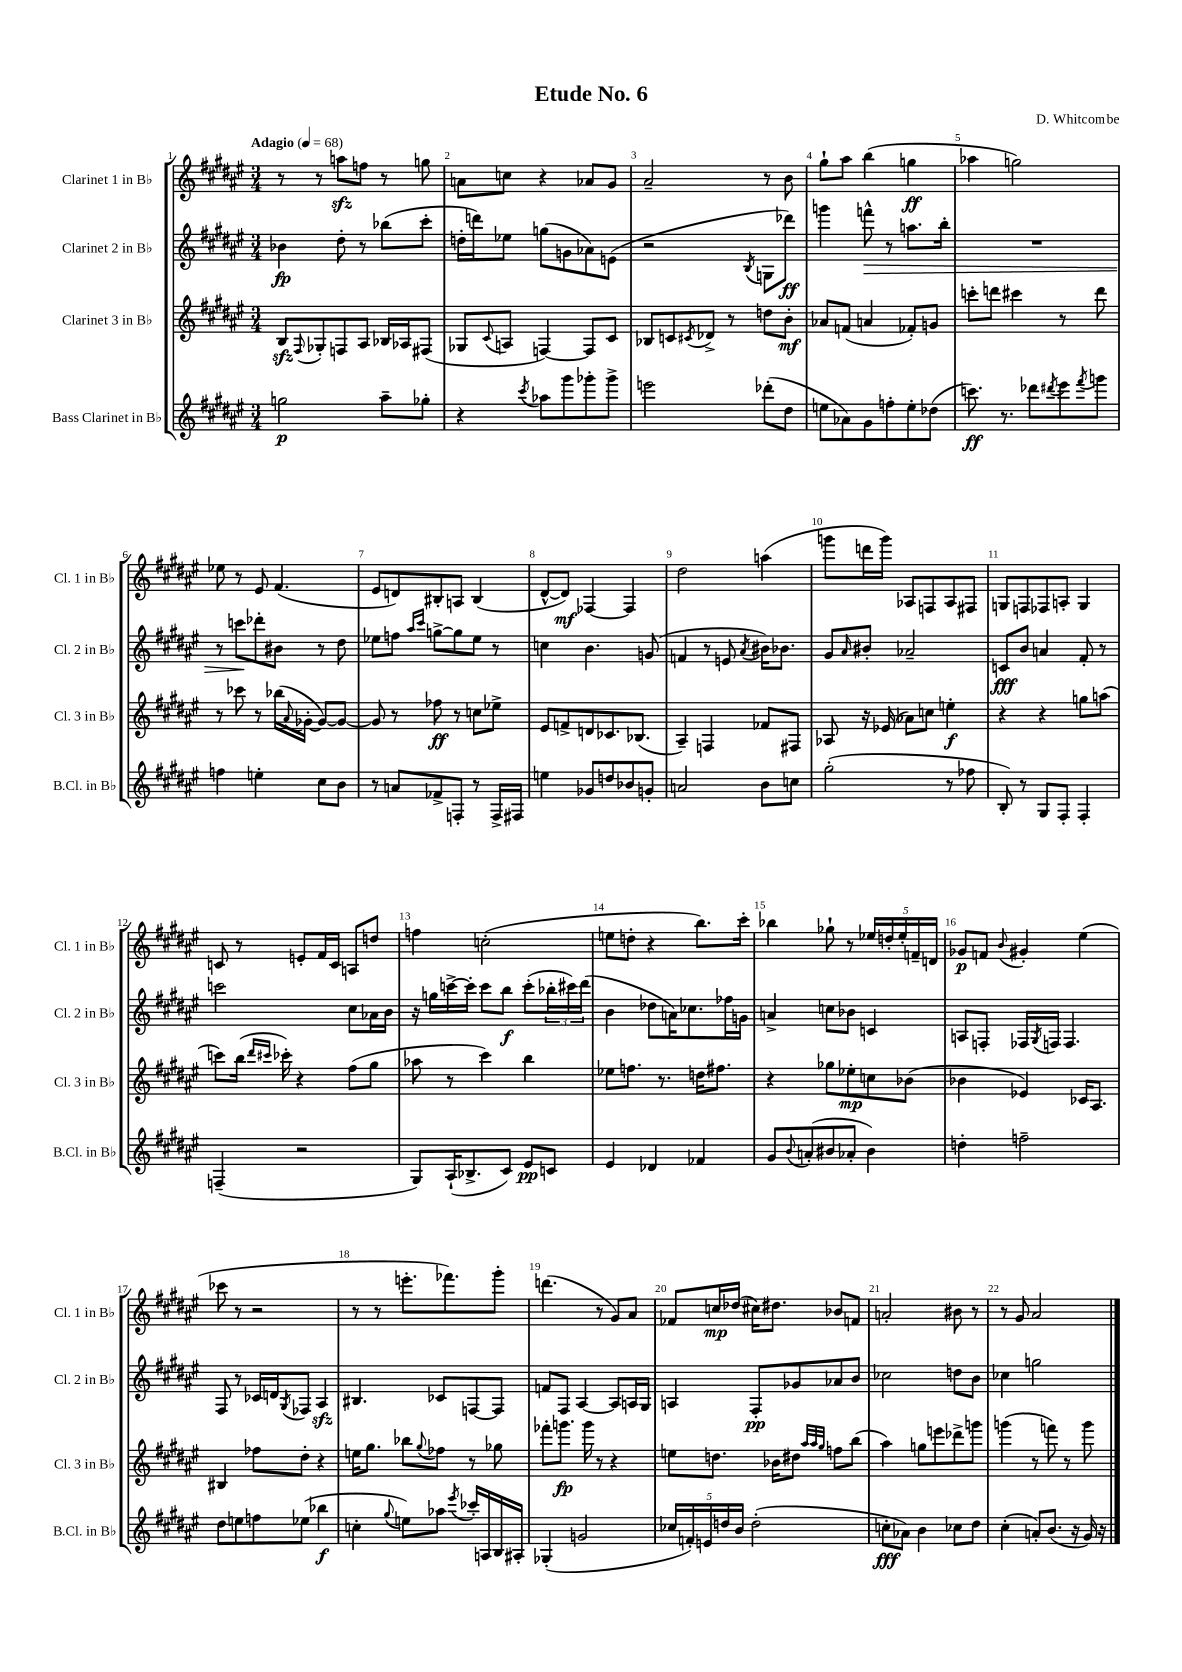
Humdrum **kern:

**kern	**dynam	**kern	**dynam	**kern	**dynam	**kern	**dynam
*part4	*part4	*part3	*part3	*part2	*part2	*part1	*part1
*staff4	*staff4	*staff3	*staff3	*staff2	*staff2	*staff1	*staff1
*I"Bass Clarinet in B♭	*	*I"Clarinet 3 in B♭	*	*I"Clarinet 2 in B♭	*	*I"Clarinet 1 in B♭	*
*I'B.Cl. in B♭	*	*I'Cl. 3 in B♭	*	*I'Cl. 2 in B♭	*	*I'Cl. 1 in B♭	*
*clefG2	*	*clefG2	*	*clefG2	*	*clefG2	*
*k[f#c#g#d#a#e#]	*	*k[f#c#g#d#a#e#]	*	*k[f#c#g#d#a#e#]	*	*k[f#c#g#d#a#e#]	*
*M3/4	*	*M3/4	*	*M3/4	*	*M3/4	*
*MM68	*	*MM68	*	*MM68	*	*MM68	*
=1	=1	=1	=1	=1	=1	=1	=1
!	!	!	!	!	!	!LO:TX:a:B:t=Adagio	!
2ggn\	p	8Bzz/L	.	4b-X\	fp	8r	.
.	.	8qqF#/	.	.	.	.	.
.	.	8G-X'/	.	.	.	8r	.
.	.	8Fn/	.	8dd#'\	.	8aanzz\L	.
.	.	8A#/J	.	8r	.	8ffn\J	.
8aa#~\L	.	16B-X/LL	.	(8bb-X\L	.	8r	.
.	.	16A-X/J	.	.	.	.	.
8gg-X'\J	.	(8F#X/J	.	8ccc#'\J	.	8ggn\	.
=2	=2	=2	=2	=2	=2	=2	=2
4r	.	8G-X/L	.	16ddn'\LL	.	8an\L	.
.	.	.	.	16dddn\J)	.	.	.
.	.	8qqc#/	.	.	.	.	.
.	.	8An/J	.	8ee-X\J	.	8ccn\J	.
8qccc#/	.	.	.	.	.	.	.
8aa-X\L	.	[4Fn/)	.	(8ggn\L	.	4r	.
8ggg#\	.	.	.	8gn\	.	.	.
8ggg-X'\	.	8F/L]	.	8a-X\)	.	8a-X/L	.
8ggg-^\J	.	8c#/J	.	(8en\J	.	8g#/J	.
=3	=3	=3	=3	=3	=3	=3	=3
2eeen\	.	8B-X/L	.	2r	.	2a#~/	.
.	.	8cn/	.	.	.	.	.
.	.	8qc#X/	.	.	.	.	.
.	.	8d-X^/J	.	.	.	.	.
.	.	8r	.	.	.	.	.
.	.	.	.	8qB/	.	.	.
(8ddd-X'\L	.	8ddn\L	.	8Gn\L	.	8r	.
8dd#\J	.	8b'\J	mf	8ddd-X\J)	ff	8b\	.
=4	=4	=4	=4	=4	=4	=4	=4
8een\L	.	8a-X/L	.	4gggn\	.	8gg#`\L	.
8a-X\)	.	(8fn/J	.	.	.	8aa#\J	.
!	!	!	!	!	!LO:HP:b	!	!
8g#\	.	4an/	.	8fffn^^\	>	(4bb\	.
8ffn'\	.	.	.	8r	.	.	.
8ee'\	.	8f-X'/L)	.	8.aan\L	.	4ggn\	ff
(8dd-X\J	.	8gn/J	.	.	.	.	.
.	.	.	.	16bb'\Jk	.	.	.
=5	=5	=5	=5	=5	=5	=5	=5
8.cccn\)	ff	8cccn'\L	.	2.r	.	4aa-X\	.
.	.	8dddn\J	.	.	.	.	.
8.r	.	.	.	.	.	.	.
.	.	4ccc#X\	.	.	.	2ggn\)	.
8ddd-X\L	.	.	.	.	.	.	.
8qddd#X/	.	.	.	.	.	.	.
8eee#\	.	8r	.	.	.	.	.
8qfff#/	.	.	.	.	.	.	.
8gggn\J	.	8ddd\	.	.	.	.	.
!!LO:LB:g=z
=6	=6	=6	=6	=6	=6	=6	=6
4ffn\	.	8r	.	8r	.	8ee-X\	.
.	.	8ccc-X\	.	8cccn\L	.	8r	.
4een'\	.	8r	.	8ddd-X'\	]	8e#/	.
.	.	(16bb-X\LL	.	8b#X\J	.	(4.f#/	.
.	.	8qqa#/	.	.	.	.	.
.	.	[16g-X'\JJ	.	.	.	.	.
8cc#\L	.	8g-/L_)	.	8r	.	.	.
8b\J	.	8g-/J_	.	8dd#\	.	.	.
=7	=7	=7	=7	=7	=7	=7	=7
8r	.	8g-/]	.	8ee-X\L	.	8e#/L	.
8an/L	.	8r	.	8ffn\J	.	8dn/)	.
.	.	.	.	16qqaa#/LL	.	.	.
.	.	.	.	16qqccc#/JJ	.	.	.
8f-X^/	.	8ff-X\	ff	[8ggn^\L	.	8B#X'/	.
8Fn'/J	.	8r	.	8gg\]	.	8An/J	.
8r	.	8ccn\L	.	8ee-\J	.	(4B#/	.
16F^/LL	.	8ee-X^\J	.	8r	.	.	.
16F#X/JJ	.	.	.	.	.	.	.
=8	=8	=8	=8	=8	=8	=8	=8
4een\	.	8e#/L	.	4ccn\	.	[8d#^^/L	.
.	.	8fn^/	.	.	.	8d#/J])	mf
8g-X/L	.	8dn/	.	4.b\	.	[4F-X/	.
8ddn/	.	8.c-X/	.	.	.	.	.
8b-X/	.	.	.	.	.	4F-/]	.
.	.	(8.B-X/J	.	.	.	.	.
8gn'/J	.	.	.	(8gn/	.	.	.
=9	=9	=9	=9	=9	=9	=9	=9
2an/	.	4A#~/)	.	4fn/	.	2dd#\	.
.	.	4Fn/	.	8r	.	.	.
.	.	.	.	8en/	.	.	.
.	.	.	.	8qa#/	.	.	.
8b\L	.	8f-X/L	.	16b#X\KL)	.	(4aan\	.
.	.	.	.	8.b-X\J	.	.	.
8ccn\J	.	8F#X/J	.	.	.	.	.
=10	=10	=10	=10	=10	=10	=10	=10
(2gg#'\	.	8A-X/	.	8g#/L	.	8gggn\L	.
.	.	.	.	16qqa#/	.	.	.
.	.	16r	.	8b#X'/J	.	16dddn\L	.
.	.	(16e-X/	.	.	.	16ggg\JJ)	.
.	.	8a-X\L)	.	2a-X~/	.	8A-X/L	.
.	.	8ccn\J	.	.	.	8Fn/	.
8r	.	4een'\	f	.	.	8A-/	.
8ff-X\	.	.	.	.	.	8F#X/J	.
=11	=11	=11	=11	=11	=11	=11	=11
8B'/)	.	4r	.	8cn/L	fff	8Gn/L	.
8r	.	.	.	8b/J	.	8Fn/	.
8G#/L	.	4r	.	4an/	.	8F-X/	.
8F#'/J	.	.	.	.	.	8An'/J	.
4F#'/	.	8ggn\L	.	8f#'/	.	4G/	.
.	.	(8aan\J	.	8r	.	.	.
!!LO:LB:g=z
=12	=12	=12	=12	=12	=12	=12	=12
(4Fn~/	.	8cccn\L)	.	2cccn\	.	8cn/	.
.	.	(16bb\Jk	.	.	.	8r	.
.	.	16qqddd#/LL	.	.	.	.	.
.	.	16qqccc#X/JJ	.	.	.	.	.
.	.	16ccc-X'\)	.	.	.	.	.
2r	.	4r	.	.	.	8en'/L	.
.	.	.	.	.	.	16f#/L	.
.	.	.	.	.	.	16c/JJ	.
.	.	(8ff#\L	.	8cc#\L	.	8An/L	.
.	.	8gg#\J	.	16a-X\L	.	8ddn/J	.
.	.	.	.	16b\JJ	.	.	.
=13	=13	=13	=13	=13	=13	=13	=13
8G#/L)	.	8aa-X\	.	16r	.	4ffn\	.
.	.	.	.	16ggn\LL	.	.	.
(16A#`/K	.	8r	.	[16cccn^\	.	.	.
8.B-X^/	.	.	.	16ccc'\JJ]	.	.	.
.	.	4ccc#\)	.	8ccc\L	.	(2ccn'\	.
8c#/J)	.	.	.	8bb\J	f	.	.
8e#/L	pp	4bb\	.	(8ccc'\L	.	.	.
8cn/J	.	.	.	24bb-X'\L	.	.	.
.	.	.	.	24ccc#X\)	.	.	.
.	.	.	.	(24ddd#\JJ	.	.	.
=14	=14	=14	=14	=14	=14	=14	=14
4e#/	.	8ee-X\L	.	4b\	.	8een\L	.
.	.	8.ffn\J	.	.	.	8ddn'\J	.
4d-X/	.	.	.	8dd-X\L	.	4r	.
.	.	8.r	.	.	.	.	.
.	.	.	.	16an\K)	.	.	.
.	.	.	.	8.cc-X\	.	.	.
4f-X/	.	16ddn\KL	.	.	.	8.bb\L)	.
.	.	8.ff#X\J	.	.	.	.	.
.	.	.	.	16ff-X\L	.	.	.
.	.	.	.	16gn\JJ	.	16ccc#'\Jk	.
=15	=15	=15	=15	=15	=15	=15	=15
8g#/L	.	4r	.	4an^/	.	4bb-X\	.
8qqb/	.	.	.	.	.	.	.
(8an'/	.	.	.	.	.	.	.
8b#X/	.	8gg-X\L	.	8ccn\L	.	8gg-X`\	.
8a-X'/J	.	8ee-X'\	mp	8b-X\J	.	8r	.
4b#\)	.	8ccn\	.	4cn/	.	20ee-X/LL	.
.	.	.	.	.	.	20ddn'/	.
.	.	.	.	.	.	20ee-'/	.
.	.	(8b-X\J	.	.	.	.	.
.	.	.	.	.	.	20fn~/	.
.	.	.	.	.	.	20dn/JJ	.
=16	=16	=16	=16	=16	=16	=16	=16
4ddn'\	.	4b-X\	.	8An/L	.	8g-X/L	p
.	.	.	.	8Fn'/J	.	8fn/J	.
.	.	.	.	.	.	8qqb/	.
2ffn~\	.	4e-X/)	.	16F-X/LL	.	4g#X'/	.
.	.	.	.	8qG#/	.	.	.
.	.	.	.	16Fn/JJ	.	.	.
.	.	.	.	4.F/	.	.	.
.	.	16c-X/KL	.	.	.	(4ee#\	.
.	.	8.A#/J	.	.	.	.	.
!!LO:LB:g=z
=17	=17	=17	=17	=17	=17	=17	=17
8dd#\L	.	4B#X/	.	8F#/	.	8ccc-X\	.
8een\	.	.	.	8r	.	8r	.
8ffn\	.	8ff-X\L	.	16c-X/LL	.	2r	.
.	.	.	.	16dn/J	.	.	.
.	.	.	.	8qG#/	.	.	.
(8ee-X\J	.	8dd#'\J	.	8F-X/J	.	.	.
4bb-X\	f	4r	.	4A#zz/	.	.	.
=18	=18	=18	=18	=18	=18	=18	=18
4ccn'\	.	16een\KL	.	4.B#X/	.	8r	.
.	.	8.gg#\J	.	.	.	.	.
.	.	.	.	.	.	8r	.
8qqgg#/	.	.	.	.	.	.	.
8een\L)	.	8bb-X\L	.	.	.	8.eeen'\L	.
.	.	8qqgg#/	.	.	.	.	.
8aa-X\J	.	8ff-X\J	.	8c-X/L	.	.	.
.	.	.	.	.	.	8.fff-X\)	.
8qeee#/	.	.	.	.	.	.	.
16ccc-X'/LL	.	8r	.	[8Fn/	.	.	.
16An/	.	.	.	.	.	.	.
16B/	.	8gg-X\	.	8F/J]	.	8ggg#'\J	.
16A#X'/JJ	.	.	.	.	.	.	.
=19	=19	=19	=19	=19	=19	=19	=19
(4G-X'/	.	8fff-X'\L	.	8fn/L	.	(4.dddn\	.
.	.	8.gggn\J	fp	8F#/J	.	.	.
2gn/	.	.	.	[4A#/	.	.	.
.	.	16ggg\	.	.	.	.	.
.	.	8r	.	.	.	8r	.
.	.	4r	.	8A#/L]	.	8g#/L)	.
.	.	.	.	16An/L	.	8a#/J	.
.	.	.	.	16G#/JJ	.	.	.
=20	=20	=20	=20	=20	=20	=20	=20
20cc-X/LL	.	8een\L	.	4An/	.	8f-X/L	.
20fn'/)	.	.	.	.	.	.	.
20en/	.	.	.	.	.	.	.
.	.	8.ddn\J	.	.	.	16ccn/L	mp
20ddn/	.	.	.	.	.	.	.
.	.	.	.	.	.	(16dd-X/JJ	.
20b/JJ	.	.	.	.	.	.	.
(2dd'\	.	.	.	8F#'/L	pp	16cc#X\KL)	.
.	.	16b-X\KL	.	.	.	8.dd#X\J	.
.	.	8dd#X\J	.	8g-X/	.	.	.
.	.	32qqaa#/LLL	.	.	.	.	.
.	.	32qqaa#/	.	.	.	.	.
.	.	32qqgg#/JJJ	.	.	.	.	.
.	.	8ffn\L	.	8a-X/	.	8b-X/L	.
.	.	(8bb\J	.	8b/J	.	8fn/J	.
=21	=21	=21	=21	=21	=21	=21	=21
8ccn'\L	fff	4aa#\)	.	2cc-X\	.	2an'/	.
8a-X\J)	.	.	.	.	.	.	.
4b\	.	8ggn\L	.	.	.	.	.
.	.	8eeen\	.	.	.	.	.
8cc-X\L	.	8ddd-X^\	.	8ddn\L	.	8b#X\	.
8dd#\J	.	8gggn\J	.	8b\J	.	8r	.
=22	=22	=22	=22	=22	=22	=22	=22
(4cc#'\	.	(4gggn\	.	4cc-X\	.	8r	.
.	.	.	.	.	.	8g#/	.
8an'/L)	.	8r	.	2ggn\	.	2a#/	.
(8.b/J	.	8fffn\)	.	.	.	.	.
.	.	8r	.	.	.	.	.
16r	.	.	.	.	.	.	.
16g#/)	.	8ggg\	.	.	.	.	.
16r	.	.	.	.	.	.	.
==	==	==	==	==	==	==	==
*-	*-	*-	*-	*-	*-	*-	*-
